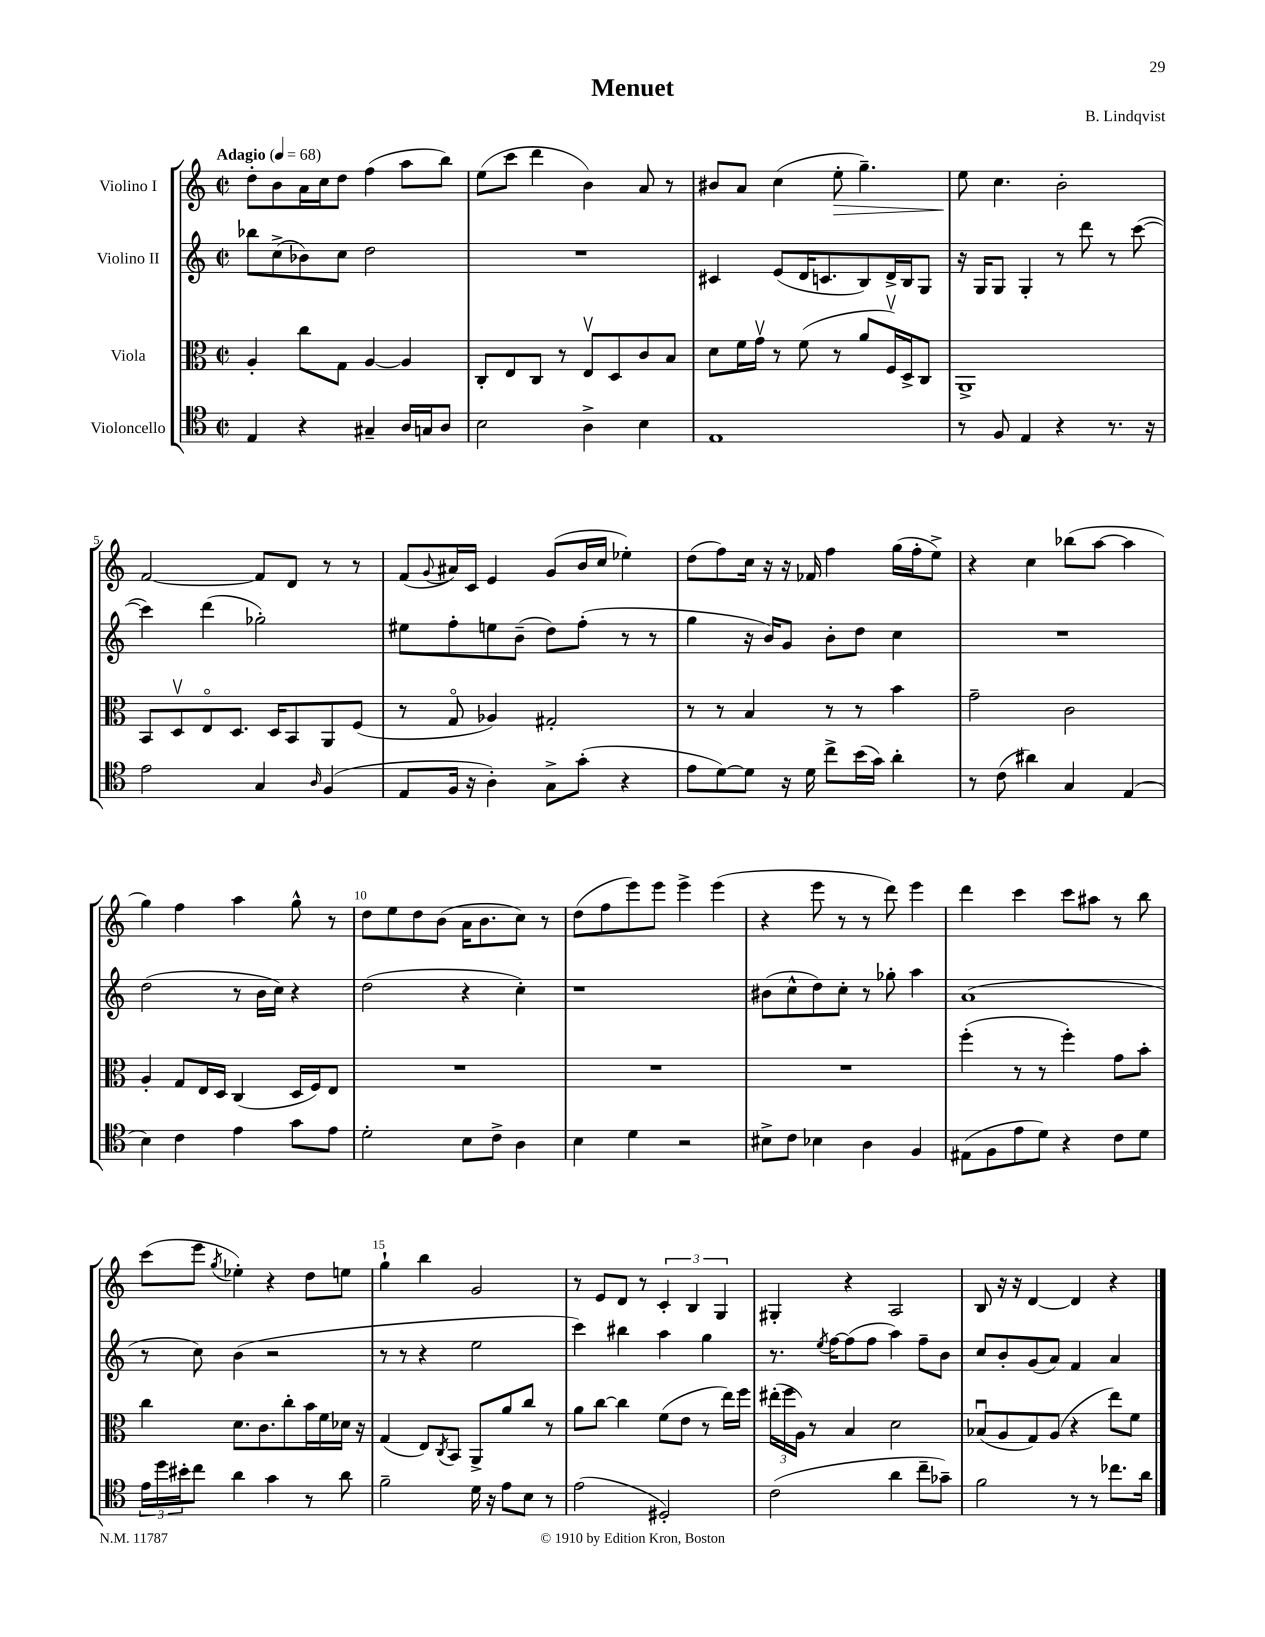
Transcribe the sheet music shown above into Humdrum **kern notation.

**kern	**kern	**kern	**kern	**dynam
*part4	*part3	*part2	*part1	*part1
*staff4	*staff3	*staff2	*staff1	*staff1
*I"Violoncello	*I"Viola	*I"Violino II	*I"Violino I	*
*clefC4	*clefC3	*clefG2	*clefG2	*
*k[]	*k[]	*k[]	*k[]	*
*M2/2	*M2/2	*M2/2	*M2/2	*
*met(c|)	*met(c|)	*met(c|)	*met(c|)	*
*MM68	*MM68	*MM68	*MM68	*
=1	=1	=1	=1	=1
!	!	!	!LO:TX:a:B:t=Adagio	!
4E/	4A'/	8bb-X\L	8dd'\L	.
.	.	(8cc^\	8b\	.
4r	8cc\L	8b-X\)	16a\L	.
.	.	.	16cc\J	.
.	8G\J	8cc\J	8dd\J	.
4G#X~/	[4A/	2dd\	(4ff\	.
16A/LL	4A/]	.	8aa\L	.
16Gn/J	.	.	.	.
8A/J	.	.	8bb\J)	.
=2	=2	=2	=2	=2
2B\	8C'/L	1r	(8ee\L	.
.	8E/	.	8ccc\J	.
.	8C/J	.	4ddd\	.
.	8r	.	.	.
4A^\	8Ev/L	.	4b\)	.
.	8D/	.	.	.
4B\	8c/	.	8a/	.
.	8B/J	.	8r	.
=3	=3	=3	=3	=3
1E	8d\L	4c#X/	8b#X/L	.
.	16f\L	.	8a/J	.
.	16gv\JJ	.	.	.
.	8r	(8e/L	(4cc\	.
.	(8f\	16d/K	.	.
.	.	8.cn/	.	.
!	!	!	!	!LO:HP:b
.	8r	.	8ee'\	>
.	8a/L	8B/)	4.gg~\)	.
.	16Fv/L)	16d^/L	.	.
.	16D^/J	16B/J	.	.
.	8C/J	8G/J	.	.
=4	=4	=4	=4	=4
8r	1AA^	16r	8ee\	.
.	.	16G/KL	.	.
8F/	.	8G/J	4.cc\	]
4E/	.	4G'/	.	.
4r	.	8r	2b'\	.
.	.	8ddd\	.	.
8.r	.	8r	.	.
.	.	([8ccc\	.	.
16r	.	.	.	.
!!LO:LB:g=z
=5	=5	=5	=5	=5
2e\	8BB/L	4ccc\])	[2f/	.
.	8Dv/	.	.	.
.	8E/	(4ddd\	.	.
.	8.D/J	.	.	.
4G/	.	2gg-X'\)	8f/L]	.
.	16D/KL	.	.	.
.	8BB/	.	8d/J	.
16qqA/	.	.	.	.
(4F/	8AA/	.	8r	.
.	(8F/J	.	8r	.
=6	=6	=6	=6	=6
8E/L	8r	8ee#X\L	(8f/L	.
.	.	.	8qqg/	.
16F/Jk	8G/	8ff'\	16a#X/L)	.
16r	.	.	16c/JJ	.
4A'\)	4A-X/)	8een\	4e/	.
.	.	(8b~\J	.	.
8G^\L	2G#X'/	8dd\L)	(8g/L	.
(8g'\J	.	(8ff'\J	16b/L	.
.	.	.	16cc/JJ	.
4r	.	8r	4ee-X'\)	.
.	.	8r	.	.
=7	=7	=7	=7	=7
8e\L	8r	4gg\	(8dd\L	.
[8d\)	8r	.	8ff\)	.
8d\J]	4B/	16r	16cc\Jk	.
.	.	16b/KL)	16r	.
16r	.	8g/J	16r	.
16d\	.	.	16f-X/	.
8cc^\L	8r	8b'\L	4ff\	.
(16b\L	8r	8dd\J	.	.
16g\JJ)	.	.	.	.
4a'\	4b\	4cc\	(16gg\LL	.
.	.	.	16ff'\J	.
.	.	.	8ee^\J)	.
=8	=8	=8	=8	=8
8r	2g~\	1r	4r	.
(8c\	.	.	.	.
4a#X\)	.	.	4cc\	.
4G/	2c\	.	(8bb-X\L	.
.	.	.	[8aa\J	.
(4E/	.	.	4aa\]	.
!!LO:LB:g=z
=9	=9	=9	=9	=9
4B\)	4A'/	(2dd\	4gg\)	.
4c\	8G/L	.	4ff\	.
.	16E/L	.	.	.
.	16D/JJ	.	.	.
4e\	(4C/	8r	4aa\	.
.	.	16b\LL	.	.
.	.	16cc\JJ)	.	.
8g\L	16D/LL	4r	8gg^^\	.
.	16F/J)	.	.	.
8e\J	8E/J	.	8r	.
=10	=10	=10	=10	=10
2d'\	1r	(2dd\	8dd\L	.
.	.	.	8ee\	.
.	.	.	8dd\	.
.	.	.	(8b\J	.
8B\L	.	4r	16a\KL	.
.	.	.	8.b\	.
8c^\J	.	.	.	.
4A\	.	4cc'\)	8cc\J)	.
.	.	.	8r	.
=11	=11	=11	=11	=11
4B\	1r	1r	(8dd\L	.
.	.	.	8ff\	.
4d\	.	.	8eee\)	.
.	.	.	8eee\J	.
2r	.	.	4eee^\	.
.	.	.	(4eee\	.
=12	=12	=12	=12	=12
8B#X^\L	1r	(8b#X\L	4r	.
8c\J	.	8cc^^\	.	.
4B-X\	.	8dd\)	8eee\	.
.	.	8cc'\J	8r	.
4A\	.	8r	8r	.
.	.	8gg-X'\	8ddd\)	.
4F/	.	4aa\	4eee\	.
=13	=13	=13	=13	=13
(8E#X\L	(4ff'\	(1a	4ddd\	.
8F\	.	.	.	.
8e\	8r	.	4ccc\	.
8d\J)	8r	.	.	.
4r	4ff'\)	.	8ccc\L	.
.	.	.	8aa#X\J	.
8c\L	8g\L	.	8r	.
8d\J	8b'\J	.	8bb\	.
!!LO:LB:g=z
=14	=14	=14	=14	=14
24e\LL	4cc\	8r	(8ccc\L	.
24dd\	.	.	.	.
24b#X'\J	.	.	.	.
8cc\J	.	8cc\)	8eee\J	.
.	.	.	8qgg/	.
4a\	8.d\L	(4b\	4ee-X'\)	.
.	8.c\	.	.	.
4g\	.	2r	4r	.
.	8cc'\	.	.	.
8r	16b\L	.	8dd\L	.
.	16f\	.	.	.
8a\	16d-X\JJ	.	8een\J	.
.	16r	.	.	.
=15	=15	=15	=15	=15
2f~\	(4G/	8r	4gg`\	.
.	.	8r	.	.
.	8E/L)	4r	4bb\	.
.	8qC/	.	.	.
.	8BB/J	.	.	.
16d\	8AA^/L	2ee\	2g/	.
16r	.	.	.	.
8e\L	8a/	.	.	.
8B\J	8cc/J	.	.	.
8r	8r	.	.	.
=16	=16	=16	=16	=16
(2e\	8a\L	4ccc\)	8r	.
.	[8cc\J	.	8e/L	.
.	4cc\]	4bb#X\	8d/J	.
.	.	.	8r	.
2D#X'/)	(8f\L	4aa\	6c'/	.
.	8e\J	.	.	.
.	.	.	6B/	.
.	8r	4gg\	.	.
.	.	.	6G/	.
.	16ee\LL)	.	.	.
.	16ff\JJ	.	.	.
=17	=17	=17	=17	=17
(2c\	(24ee#X'\LL	8.r	4G#X'/	.
.	24ff\	.	.	.
.	24A\JJ)	.	.	.
.	8r	.	.	.
.	.	8qee/	.	.
.	.	[16ff\KL	.	.
.	4B/	(8ff\]	4r	.
.	.	8ff\J	.	.
4a\	2d\	4aa\)	2A/	.
8cc~\L	.	8ff~\L	.	.
8g-X~\J)	.	8b\J	.	.
=18	=18	=18	=18	=18
2f\	(8B-Xu/L	8cc/L	8B/	.
.	8A/	8b'/	16r	.
.	.	.	16r	.
.	8G/)	(8g/	[4d/	.
.	(8A/J	8a/J)	.	.
8r	4r	4f/	4d/]	.
8r	.	.	.	.
8.cc-X\L	8ee\L)	4a/	4r	.
.	8f\J	.	.	.
16a\Jk	.	.	.	.
==	==	==	==	==
*-	*-	*-	*-	*-
